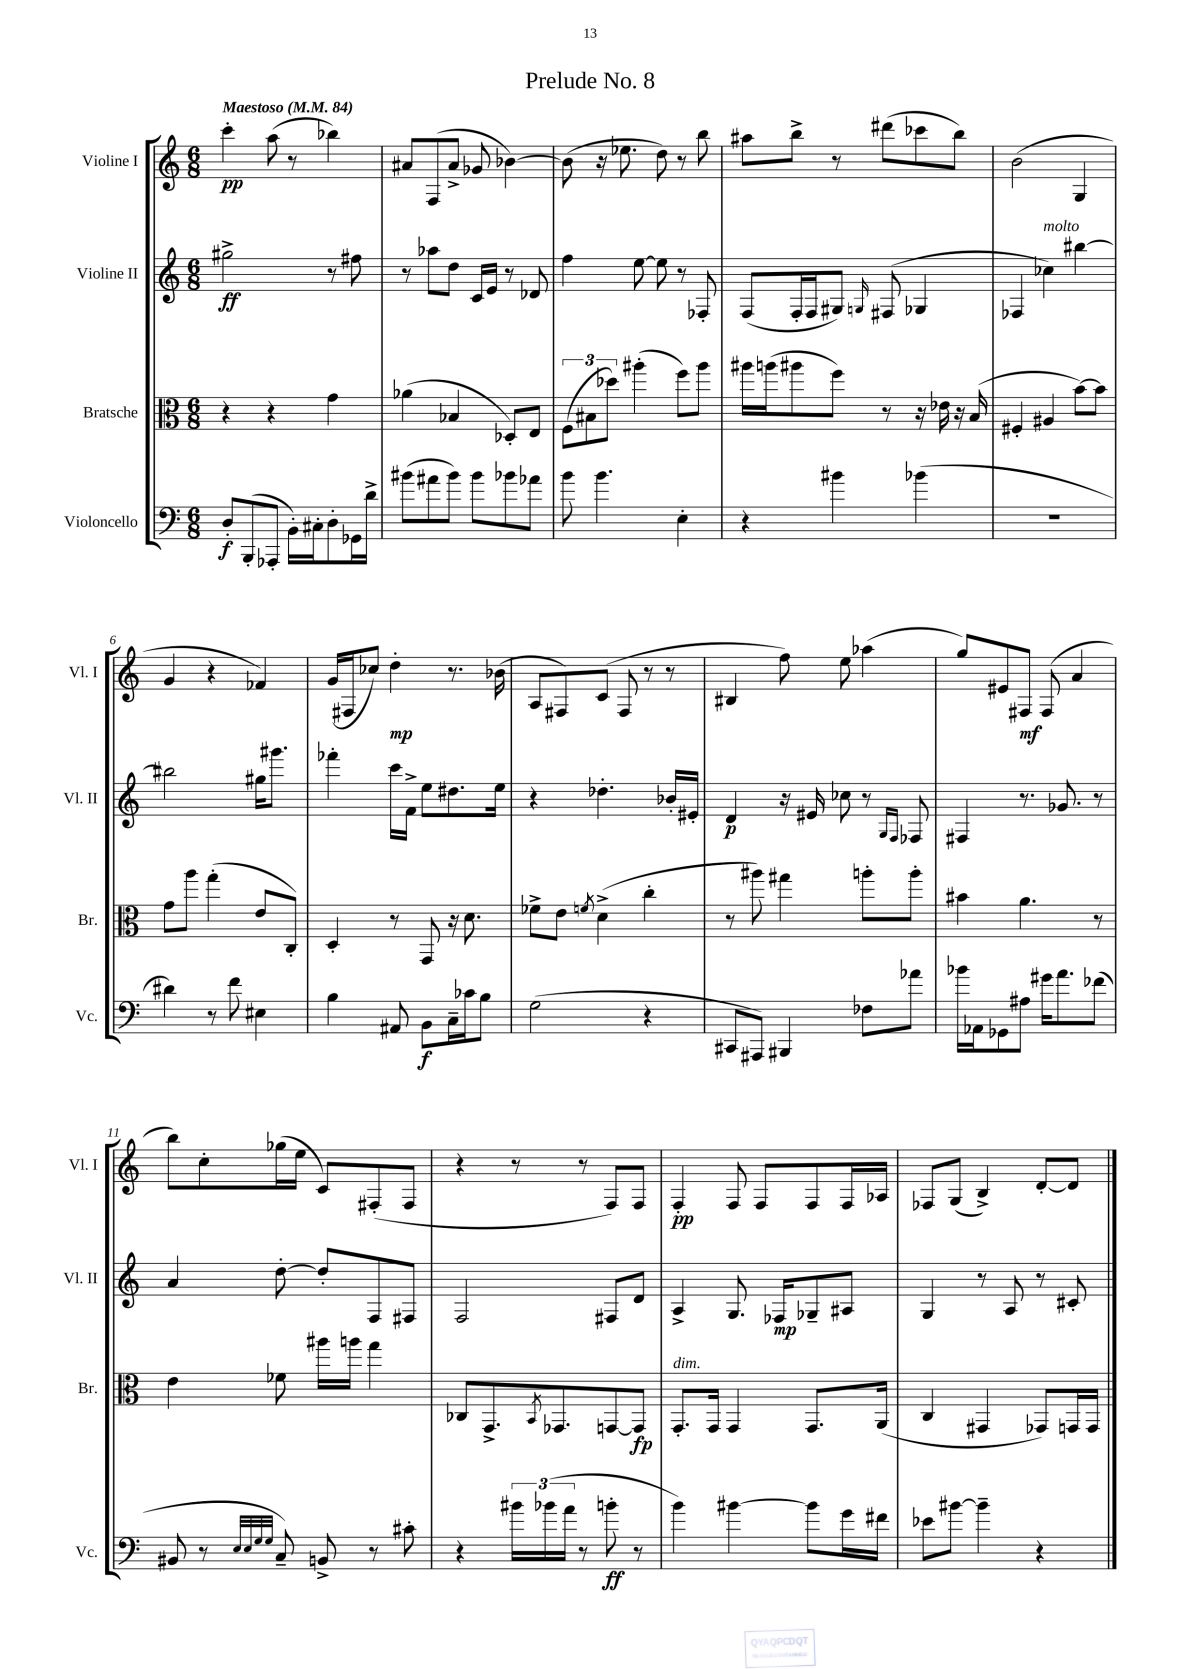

**kern	**kern	**kern	**kern
*staff4	*staff3	*staff2	*staff1
*clefF4	*clefC3	*clefG2	*clefG2
*k[]	*k[]	*k[]	*k[]
*M6/8	*M6/8	*M6/8	*M6/8
*MM84	*MM84	*MM84	*MM84
8D'	4r	2gg#^	4ccc'
(8BBB'	.	.	.
8AAA-'	4r	.	(8aa
16BB')	.	.	8r
16C#'	.	.	.
8D'	4g	8r	4bb-)
16GG-	.	8ff#	.
16d^	.	.	.
=	=	=	=
(8b#	(4a-	8r	8a#
8a#	.	8aa-	(8F
8b#)	4B-	8dd	8a#^
8b#	.	16c	8g-
.	.	16e	.
8b-	8D-')	8r	[4b-)
8a-	8E	8d-	.
=	=	=	=
8b	(12F	4ff	(8b-]
.	12B#	.	.
4.b	.	.	16r
.	12dd-)	.	.
.	.	.	8.ee-
.	(4aa#'	[8ee	.
.	.	8ee]	8dd)
4E'	8ff)	8r	8r
.	8aa#	8F-'	8bb
=	=	=	=
4r	16aa#	(8F	8aa#
.	(16aa	.	.
.	8aa#	16F'	8bb^
.	.	16F	.
4b#	8ff)	8G#)	8r
.	.	16qqG	.
.	8r	(8F#	(8ddd#
(4b-	16r	4G-	8ccc-
.	16e-	.	.
.	16r	.	8bb)
.	(16B	.	.
=	=	=	=
2.r	4F#'	4F-	(2b
.	4A#	4cc-)	.
.	[8b)	[4bb#	4G
.	8b]	.	.
=	=	=	=
4d#)	8g	2bb#]	4g
.	8aa	.	.
8r	(4gg'	.	4r
8f	.	.	.
4E#	8e	16gg#	4f-)
.	.	8.ggg#	.
.	8C')	.	.
=	=	=	=
4B	4D'	4fff-'	(16g
.	.	.	16F#
.	.	.	8cc-)
8AA#	8r	16ccc	4dd'
.	.	16f^	.
8BB	8GG	8ee	.
16C~	16r	8.dd#	8.r
16c-	8.d	.	.
8B	.	.	.
.	.	16ee	(16b-
=	=	=	=
(2G	8f-^	4r	8A
.	8e	.	8F#)
.	8qf	.	.
.	(4d^	4.dd-'	(8c
.	.	.	8F#
4r	4cc'	.	8r
.	.	16b-'	8r
.	.	16e#'	.
=	=	=	=
8CC#	8r	4d	4B#
8AAA#)	8aa#)	.	.
4BBB#	4gg#	16r	8ff)
.	.	16e#	.
.	.	8cc-	8ee
8F-	8aa'	8r	(4aa-
.	.	16qqG	.
.	.	16qqF	.
8a-	8aa'	8F-	.
=	=	=	=
16b-	4b#	4F#	8gg)
16AA-	.	.	.
8GG-	.	.	8e#
8A#	4.a	8.r	8F#
16g#	.	.	(8F#
8.a	.	8.g-	.
.	.	.	4a
(8f-	8r	8r	.
=	=	=	=
8BB#	4e	4a	8bb)
8r	.	.	8cc'
32qqE	.	.	.
32qqE	.	.	.
32qqG	.	.	.
32qqG	.	.	.
8C~)	8f-	[8dd'	(16gg-
.	.	.	16ee
8BB^	16aa#	8dd']	8c)
.	16aa	.	.
8r	4gg	8F	(8F#'
8c#'	.	8F#	8F#
=	=	=	=
4r	8C-	2F	4r
.	8.GG^	.	.
24b#	.	.	8r
(24b-	.	.	.
.	8qBB	.	.
.	8.GG-	.	.
24a	.	.	.
8r	.	.	8r
8b'	[8GG	8F#	8F)
8r	8GG]	8d	8F
=	=	=	=
4b)	8.GG'	4A^	4F'
.	16GG	.	.
[4b#	4GG	8.G	8F
.	.	.	8F
.	.	16F-	.
8b#]	8.GG	8G-~	8F
16g	.	8A#	16F
16f#	(16AA	.	16A-
=	=	=	=
8e-	4C	4G	8F-
[8b#	.	.	(8G
4b#~]	4GG#	8r	4B^)
.	.	8A	.
4r	8GG-)	8r	[8d'
.	16GG	8c#'	8d]
.	16GG	.	.
==	==	==	==
*-	*-	*-	*-
